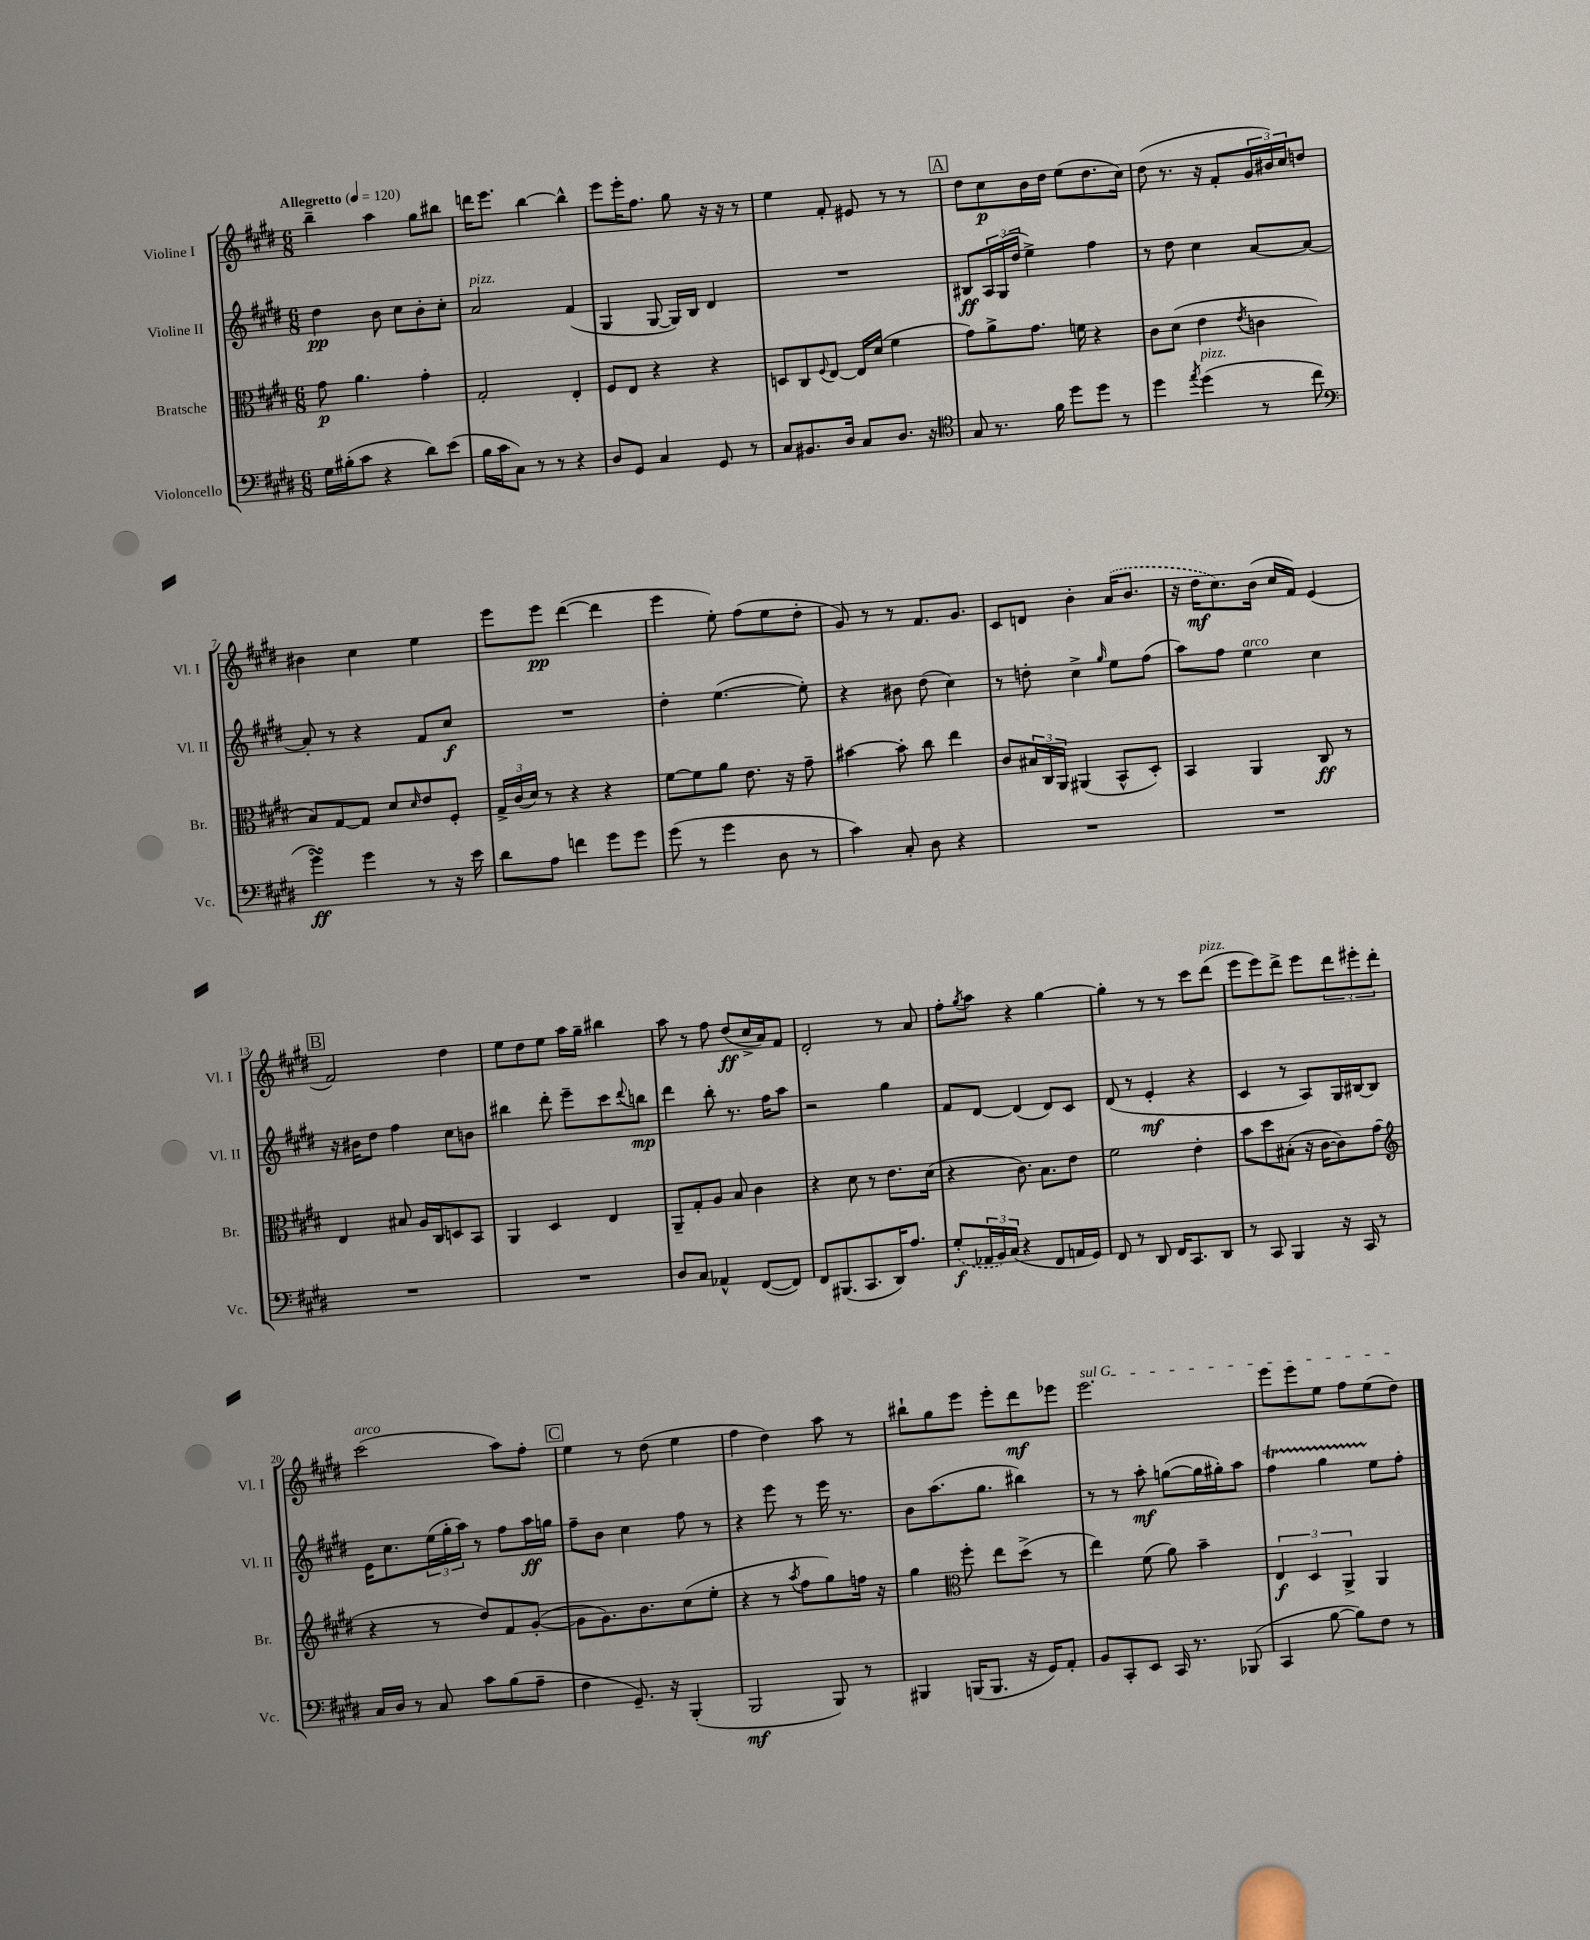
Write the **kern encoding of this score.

**kern	**kern	**kern	**kern
*staff4	*staff3	*staff2	*staff1
*clefF4	*clefC3	*clefG2	*clefG2
*k[f#c#g#d#]	*k[f#c#g#d#]	*k[f#c#g#d#]	*k[f#c#g#d#]
*M6/8	*M6/8	*M6/8	*M6/8
*MM120	*MM120	*MM120	*MM120
16G#	8g#	4dd#	4bb~
(16B#'	.	.	.
8c#	4.a	.	.
4r	.	8b	4aa
.	.	8cc#	.
8d#)	4g#'	8b'	8gg#
(8e	.	8cc#'	8bb#
=	=	=	=
16B	2G#'	2a	16ddd
16c#	.	.	8.eee
8C#)	.	.	.
8r	.	.	[4bb
8r	.	.	.
4r	4E'	(4f#	4bb^^]
=	=	=	=
8D#	8F#	4G#	8eee
8GG#	8E	.	16eee'
.	.	.	8.ff#
4C#	4r	[8G#	.
.	.	16G#])	8gg#
.	.	16B	.
8GG#	4r	4d#	16r
.	.	.	16r
8r	.	.	8r
=	=	=	=
8C#	8D	2.r	4ee
8.BB#	8C#	.	.
.	8qqF#	.	.
.	[8E	.	8f#'
16D#	.	.	.
8C#	16E]	.	8e#
.	(16d#	.	.
8.D#	4f#	.	8r
.	.	.	8r
16r	.	.	.
=	=	=	=
*clefC4	*	*	*
8G#	8g#)	8B#	8dd#
8.r	8a^	24A	8cc#
.	.	(24G#	.
.	.	24dd#	.
.	8.g#	4ee^)	16b
16f#	.	.	16dd#
8dd#	.	.	(8ee
.	16f	.	.
8dd#	4r	4ff#	8.dd#
8r	.	.	.
.	.	.	16cc#)
=	=	=	=
4dd#	8c#	8r	(8dd#
.	(8d#	8dd#	8.r
8qee	.	.	.
(4dd#	4e	4cc#	.
.	.	.	16r
.	.	.	8f#'
.	8qe	.	.
8r	4c	[8a	24g#
.	.	.	24b#)
.	.	.	24cc#
8cc#	.	8a_	8dd
=	=	=	=
*clefF4	*	*	*
4g#)	8B)	8a']	4b#
.	[8G#	8r	.
4g#	8G#]	4r	4cc#
.	8d#	.	.
.	16qqd#	.	.
8r	8e	8f#	4ee
16r	8F#'	8cc#	.
16e	.	.	.
=	=	=	=
8d#	24G#^	2.r	8eee
.	(24c#	.	.
.	24d#)	.	.
8A	8r	.	8eee
4f	4r	.	([4ddd#
8g#	4r	.	4ddd#]
8g#	.	.	.
=	=	=	=
(8g#	[8f#	4dd#'	4eee
8r	8f#]	.	.
4g#	8a	([4.ee	8ee')
.	8.e	.	(8ff#
8D#	.	.	8ee
.	16r	.	.
8r	8g#~	8ee'])	8dd#'
=	=	=	=
4c#)	[4b#	4r	8g#)
.	.	.	8r
8C#'	8b#']	8b#	8r
8D#	8cc#	(8dd#	8.f#
4r	4ee	4cc#)	.
.	.	.	8.g#
=	=	=	=
2.r	8c#	8r	8c#
.	24B#	8dd'	8d
.	24C#	.	.
.	24AA	.	.
.	(4AA#	4cc#^	4b'
.	.	16qqgg#	.
.	8BB^^	8ee	(16a
.	.	.	8.b
.	8D#')	(8ff#	.
=	=	=	=
2.r	4BB	8aa)	16r
.	.	.	16dd#
.	.	8ff#	8.cc#)
.	4AA	4ee	.
.	.	.	(16b
.	.	.	16cc#
.	.	.	16f#)
.	8C#	4cc#	(4e
.	8r	.	.
=	=	=	=
2.r	4E	16r	2f#)
.	.	16b#	.
.	.	8dd#	.
.	8B#	4ff#	.
.	16A	.	.
.	16C#	.	.
.	8D	8cc#	4dd#
.	8BB	8b	.
=	=	=	=
2.r	4AA	4bb#	8ee
.	.	.	8dd#
.	4D#	8ddd#'	8ee
.	.	8eee~	16aa
.	.	.	16gg#~
.	4E	8ccc#	4bb#
.	.	8qqddd#	.
.	.	8bb	.
=	=	=	=
8D#	8AA~	4ddd#	8aa
8C#	8G#'	.	8r
4AA-^^	8A	8bb'	8ff#
.	8B	8.r	(8dd#
([8FF#	4c#	.	16cc#^
.	.	16ff#	16a)
8FF#])	.	8aa	8f#
=	=	=	=
8FF#	4r	2r	2d#'
(8.BBB#	.	.	.
.	8d#	.	.
8.CC#	.	.	.
.	8r	.	.
16DD#)	8.e	4gg#	8r
8.A	.	.	.
.	.	.	8a
.	(16d#	.	.
=	=	=	=
(8G#'	4r	8f#	8ff#'
.	.	.	8qgg#
24AA-	.	[8d#	8aa
24BB)	.	.	.
(24C#	.	.	.
4r	8.c#)	(4d#]	4r
.	8.B	.	.
8FF#	.	8d#)	[4gg#
16AA	8e	8c#	.
16GG#)	.	.	.
=	=	=	=
8FF#	2f#	(8d#	4gg#']
8r	.	8r	.
8DD#	.	4e'	8r
16FF#	.	.	8r
8.CC#	.	.	.
.	4e'	4r	8ccc#
8DD#	.	.	(8ddd#
=	=	=	=
8r	8b	4c#	8eee
8CC#	8dd#	.	8eee)
4BBB	(8B#'	8r	8ddd#^
.	16r	8A)	8eee
.	[16c#	.	.
16r	8c#])	16G#	12ddd#
16CC#	.	[16B#	.
.	.	.	12eee#'
8r	(8g#	8B#]	.
.	.	.	12ddd#'
=	=	=	=
*	*clefG2	*	*
16C#	4r	16e	(2ccc#
16D#	.	8.cc#	.
8r	.	.	.
8C#	8r	(24ee	.
.	.	24gg#'	.
.	.	24aa)	.
8c#	8dd#)	8r	.
(8B	8f#	8ff#	8aa)
8A~	([8g#'	16aa	8ff#'
.	.	16gg	.
=	=	=	=
4F#	8g#]	8ff#~	4ee
.	8.g#)	8b	.
8.GG#~)	.	4cc#	8r
.	8.b	.	.
.	.	.	(8dd#
16r	.	.	.
(4BBB'	(8cc#	8ff#	4ee
.	8ee'	8r	.
=	=	=	=
2BBB	4r	4r	4ff#
.	8r	8eee	4dd#)
.	8qaa	.	.
.	8ff#	8r	.
8BBB)	8gg#)	16eee	8aa
.	.	8.r	.
8r	16ff	.	8r
.	16r	.	.
=	=	=	=
4BBB#	4gg#	8b	8bb#`
.	.	(8.aa	8gg#
*	*clefC3	*	*
(16BBB	8ff#'	.	8eee
8.BBB	.	8.gg#	.
.	8ee	.	8eee'
16r	(8dd#^	4bb#)	8ddd#
16GG#)	.	.	.
8AA'	8r	.	8eee-
=	=	=	=
8BB	4ee)	8r	2.eee
8CC#'	.	8r	.
8EE	(8f#	8aa'	.
16CC#	8a)	([8gg	.
8.r	.	.	.
.	4b~	16gg]	.
.	.	16gg#')	.
(8BBB-	.	8aa	.
=	=	=	=
4CC#	6E	4ff#	8eee
.	.	.	8eee
.	6D#	.	.
[8B	.	4gg#	8ee
.	6AA^	.	.
8B])	.	.	8ff#
8F#	4AA	8ee	(8ee
8r	.	8ff#'	8dd#)
==	==	==	==
*-	*-	*-	*-
